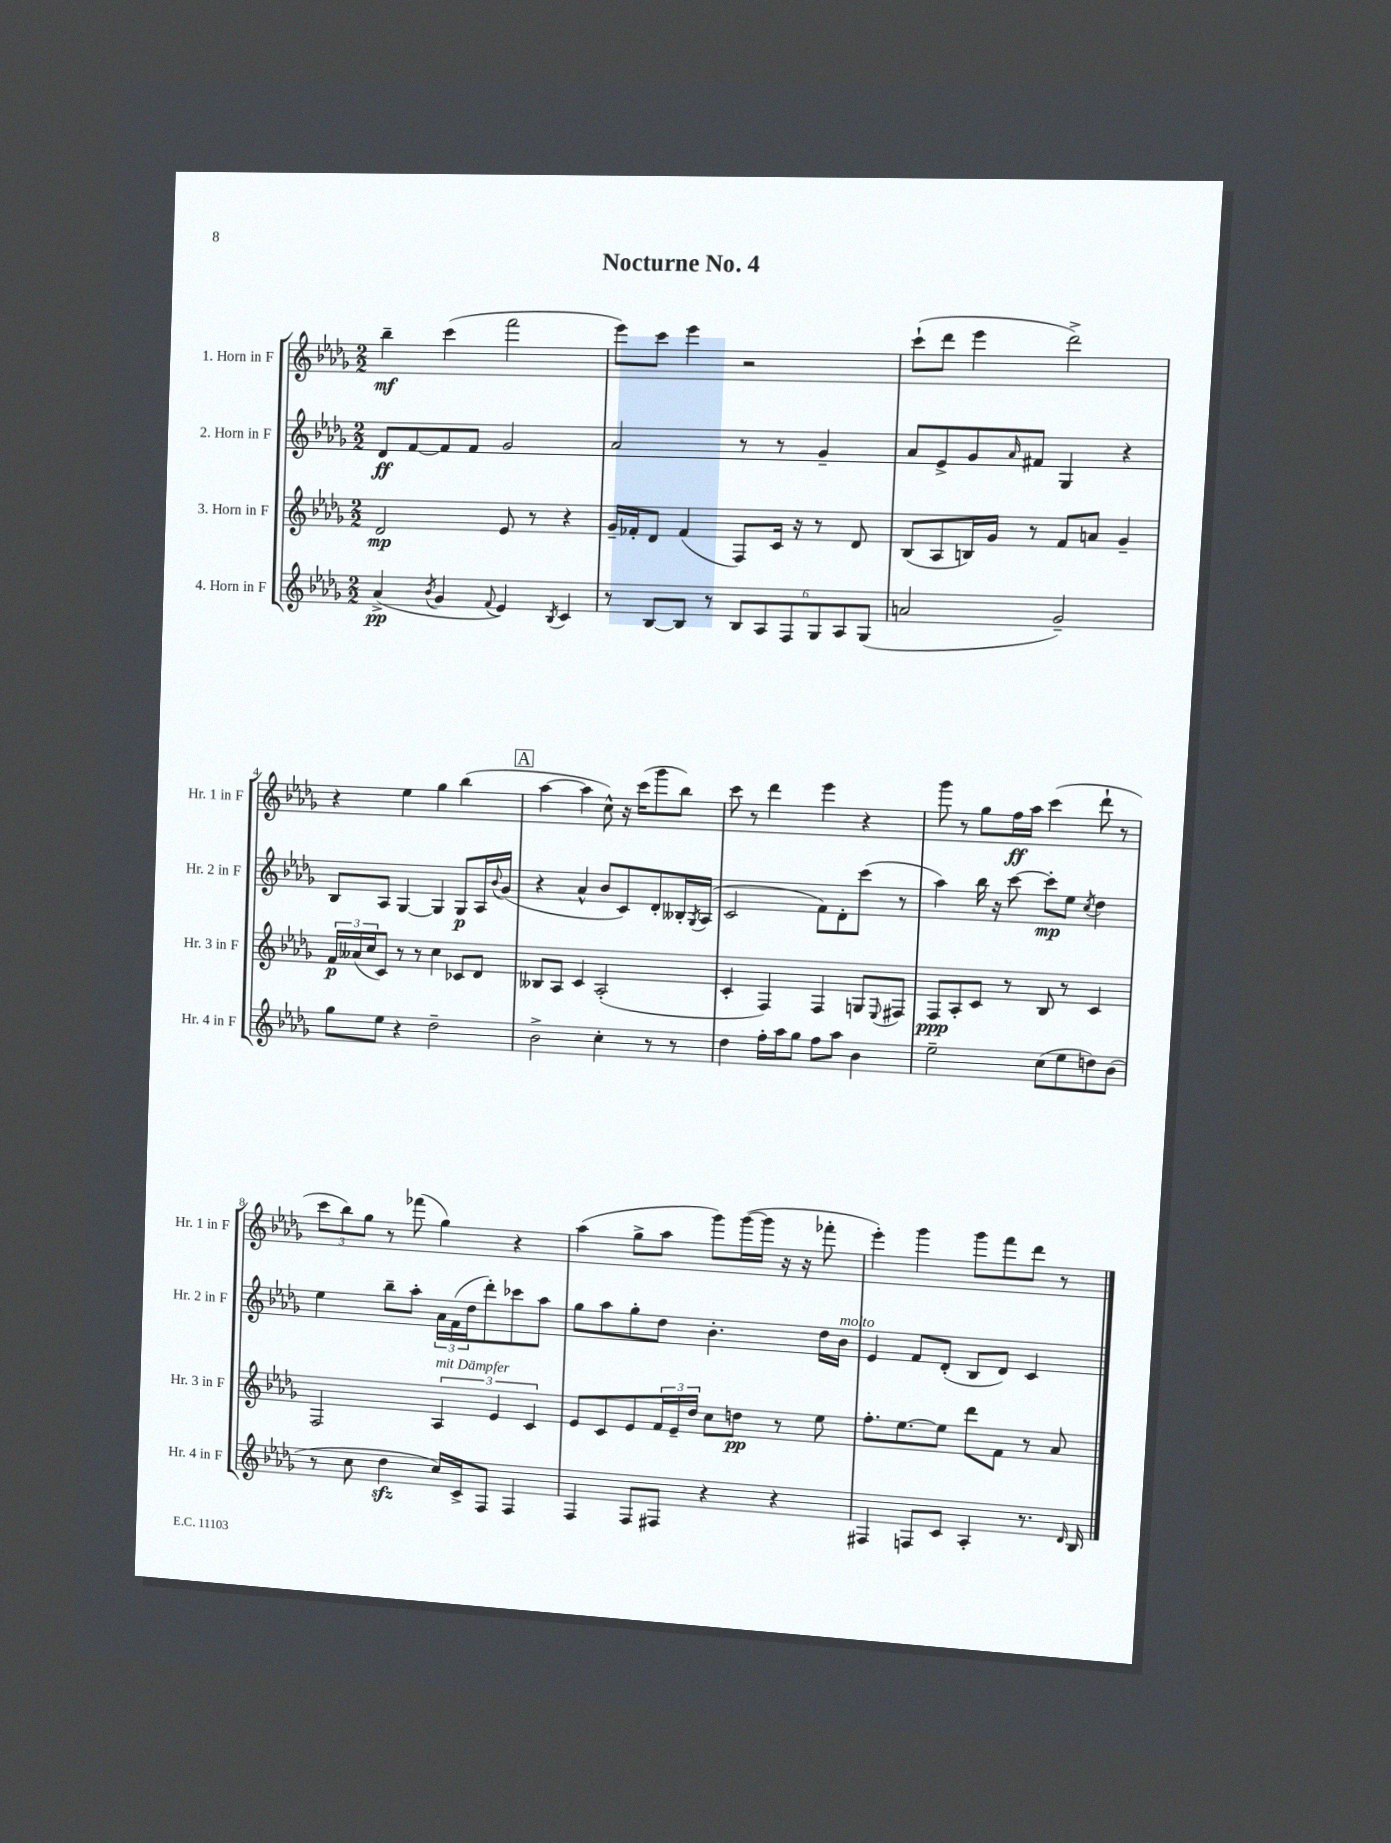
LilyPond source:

\header { title = "Nocturne No. 4" }
<<
\new StaffGroup <<
\new Staff = "s0" \with { instrumentName = "1. Horn in F" shortInstrumentName = "Hr. 1 in F" } {
    \clef treble \key des \major \numericTimeSignature \time 2/2
    bes''4--\mf c'''4( f'''2 |
    ees'''8) c'''8 ees'''4 r2 |
    c'''8-!( des'''8 ees'''4 des'''2->) |
    r4 ees''4 ges''4 bes''4( |
    \mark \markup { \box "A" } aes''4~ aes''4 c''8-^) r16 c'''16( ges'''8 bes''8) |
    c'''8 r8 des'''4 ees'''4 r4 |
    ges'''8 r8 ges''8 f''16\ff aes''16 c'''4( des'''8-! r8 |
    \tuplet 3/2 { c'''8 bes''8) ges''8 } r8 fes'''8( ges''4) r4 |
    aes''4( ges''8-> aes''8 ges'''8) ges'''16~( ges'''16 r16 r16 fes'''8-. |
    ees'''4-.) ges'''4 ges'''8 f'''8 des'''8 r8 \bar "|." |
}
\new Staff = "s1" \with { instrumentName = "2. Horn in F" shortInstrumentName = "Hr. 2 in F" } {
    \clef treble \key des \major \numericTimeSignature \time 2/2
    des'8\ff f'8~ f'8 f'8 ges'2 |
    aes'2 r8 r8 ges'4-- |
    aes'8 ees'8-> ges'8 \grace { aes'16 } fis'8 ges4 r4 |
    bes8 aes8 ges4~ ges4 ges8\p aes16 \appoggiatura { bes'8 } ges'16( |
    \mark \markup { \box "A" } r4 aes'4-^ bes'8 c'8) des'8-. beses16-. \acciaccatura { ges8 } aes16( |
    c'2 f'8) des'8-. c'''8( r8 |
    aes''4) bes''16 r16 c'''8~ c'''8-.\mp ees''8 \acciaccatura { c''8 } des''4 |
    ees''4 bes''8-- aes''8-. \tuplet 3/2 { aes'16 f'16( des''16 } des'''8-.) ces'''8 aes''8 |
    ges''8 aes''8 ges''8-. des''8 bes'4.-. des''16 bes'16^\markup { \italic "molto" } |
    ees'4 f'8 des'8-.( bes8 des'8) c'4 \bar "|." |
}
\new Staff = "s2" \with { instrumentName = "3. Horn in F" shortInstrumentName = "Hr. 3 in F" } {
    \clef treble \key des \major \numericTimeSignature \time 2/2
    des'2\mp ees'8 r8 r4 |
    ges'16-- fes'16-. des'8 fes'4( f8) c'16 r16 r8 des'8 |
    bes8( aes8 b16) ges'16 r8 f'8 a'8 ges'4-- |
    \tuplet 3/2 { f'16\p aeses'16( c''16 } c'8) r8 r8 c''4 ces'8 des'8 |
    \mark \markup { \box "A" } beses8 aes8 c'4 aes2-.( |
    c'4-. f4) f4 g8 \appoggiatura { ees8 } fis8 |
    f8\ppp aes8-. c'8 r8 bes8 r8 c'4 |
    f2 \tuplet 3/2 { aes4^\markup { \italic "mit Dämpfer" } ees'4 c'4 } |
    ees'8 c'8 ees'8 \tuplet 3/2 { f'16 ees'16-- des''16 } c''8 d''8\pp r8 ees''8 |
    f''8.-. ees''8.~ ees''8 des'''8 f'8 r8 aes'8 \bar "|." |
}
\new Staff = "s3" \with { instrumentName = "4. Horn in F" shortInstrumentName = "Hr. 4 in F" } {
    \clef treble \key des \major \numericTimeSignature \time 2/2
    aes'4->\pp( \acciaccatura { bes'8 } ges'4 \appoggiatura { f'8 } ees'4) \acciaccatura { bes8 } c'4 |
    r8 bes8~ bes8 r8 \tuplet 6/4 { bes8 aes8 f8 ges8 aes8 ges8( } |
    a'2 ges'2--) |
    ges''8 ees''8 r4 des''2-- |
    \mark \markup { \box "A" } bes'2-> c''4-. r8 r8 |
    des''4 f''16-. aes''16 ges''8 f''8 aes''8 bes'4 |
    ees''2-- c''8( ees''8 d''8) bes'8( |
    r8 c''8 des''4\sfz c''16) c'16-> f8 f4 |
    f4 f8 fis8 r4 r4 |
    fis4 f8 c'8 aes4-. r8. \grace { des'16 } bes16 \bar "|." |
}
>>
>>
